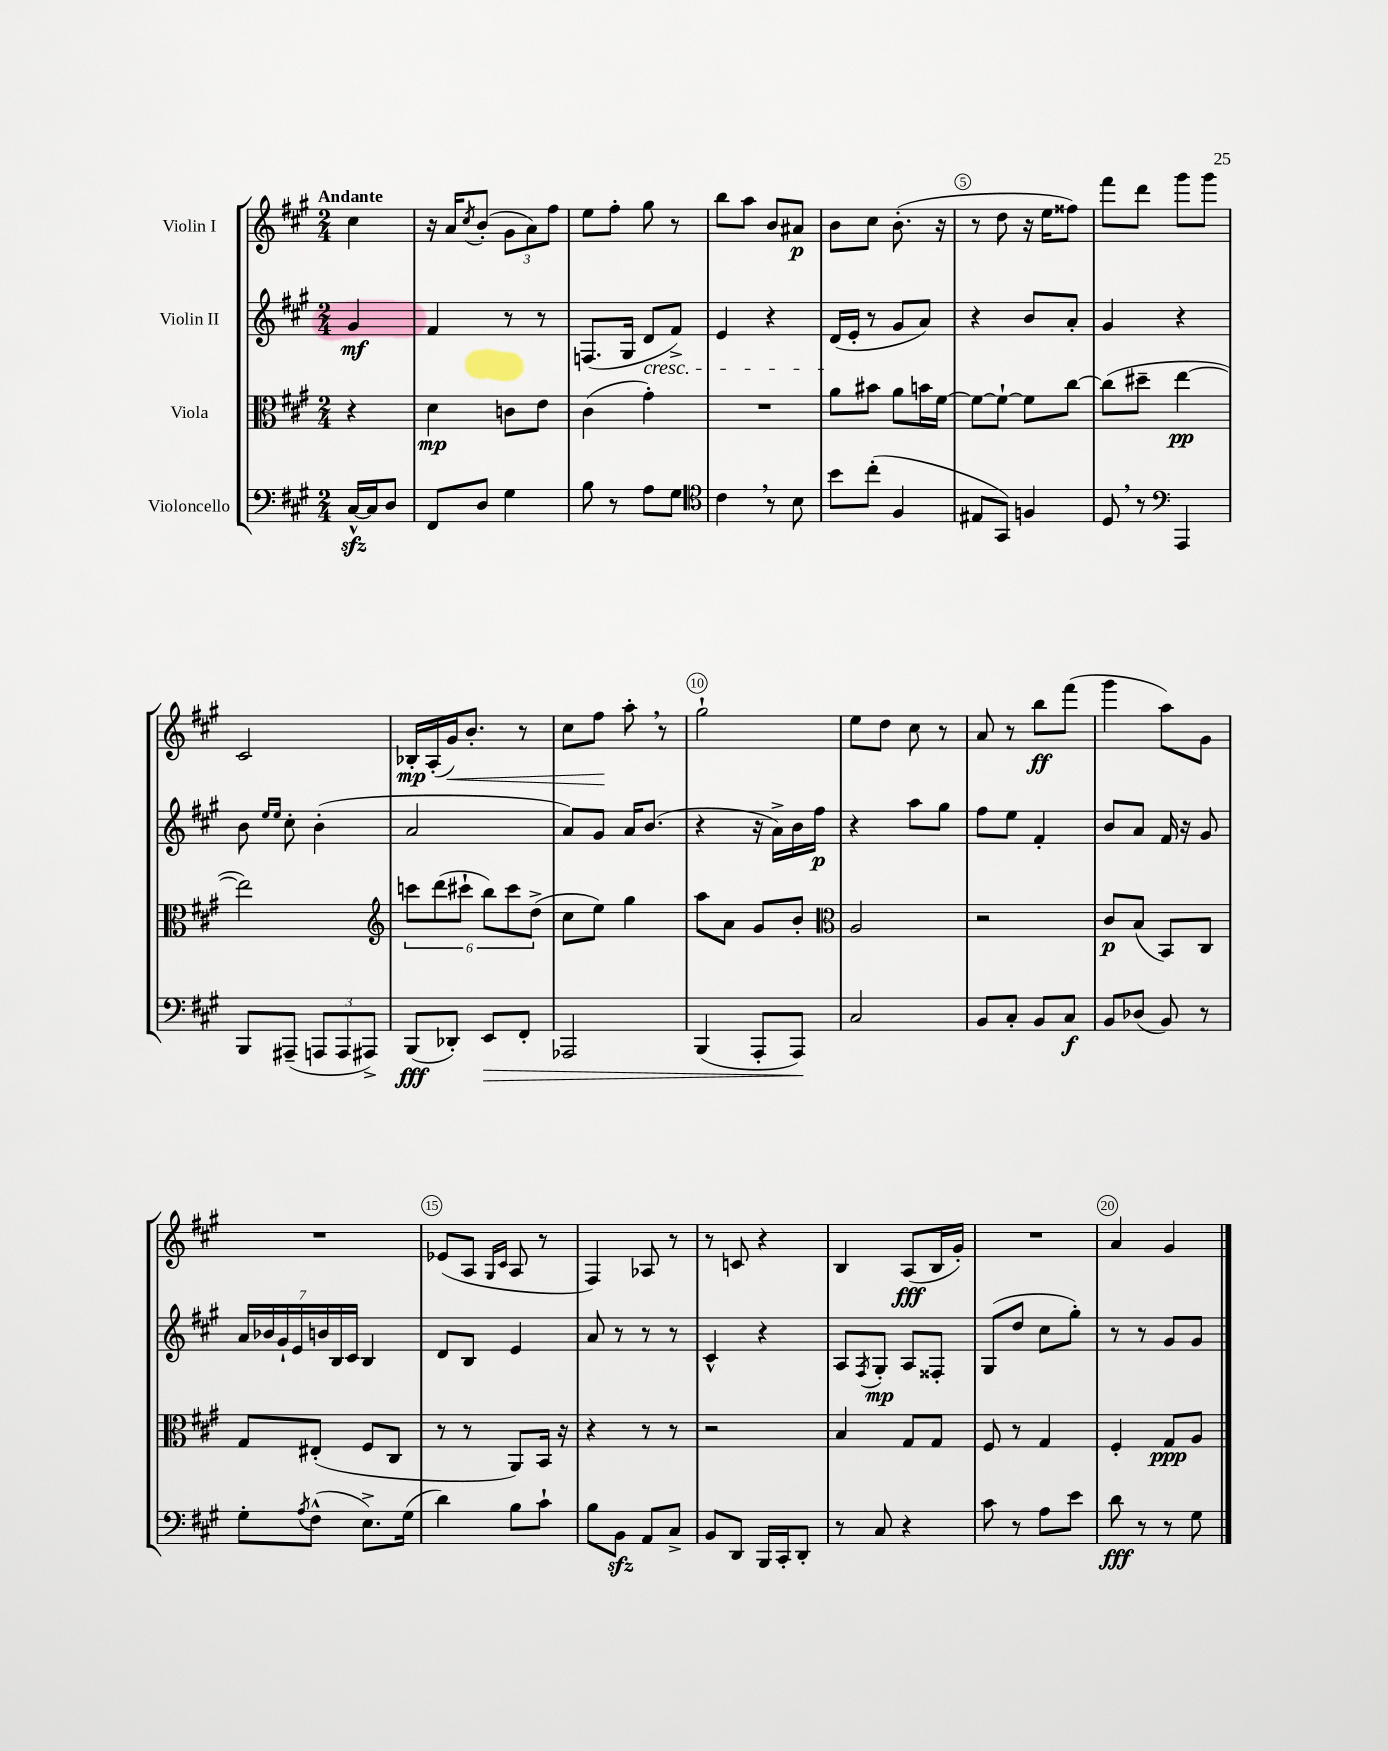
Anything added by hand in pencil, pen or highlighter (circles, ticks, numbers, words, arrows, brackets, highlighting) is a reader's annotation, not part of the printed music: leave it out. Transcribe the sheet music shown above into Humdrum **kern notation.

**kern	**kern	**kern	**kern
*staff4	*staff3	*staff2	*staff1
*clefF4	*clefC3	*clefG2	*clefG2
*k[f#c#g#]	*k[f#c#g#]	*k[f#c#g#]	*k[f#c#g#]
*M2/4	*M2/4	*M2/4	*M2/4
[16C#^^/LL	4r	4g#/	4cc#\
16C#/]J	.	.	.
8D/J	.	.	.
=	=	=	=
8FF#/L	4d\	4f#/	16r
.	.	.	16a/LK
.	.	.	8qcc#/
8D/J	.	.	(8b'/J
4G#\	8c\L	8r	12g#\L
.	.	.	12a\)
.	8e\J	8r	.
.	.	.	12ff#\J
=	=	=	=
8B\	(4c#\	(8.F/L	8ee\L
8r	.	.	8ff#'\J
.	.	16G#/Jk	.
8A\L	4g#'\)	8d/L	8gg#\
8G#\J	.	8f#^/J)	8r
=	=	=	=
*clefC4	*	*	*
4c#\	2r	4e/	8bb\L
.	.	.	8aa\J
8r	.	4r	8b/L
8B\	.	.	8a#/J
=	=	=	=
8b\L	8a\L	(16d/LL	8b\L
.	.	16e'/JJ	.
(8cc#'\J	8b#\J	8r	8cc#\J
4F#/	8a\L	8g#/L	(8.b'\
.	16b\L	8a/J)	.
.	[16f#\JJ	.	16r
=	=	=	=
8E#/L	8f#\_L	4r	8r
8GG#/J)	8f#`\_J	.	8dd\
4F/	8f#\]L	8b/L	16r
.	.	.	16ee\LK
.	[8cc#\J	8a'/J	8ff##\J)
=	=	=	=
8D/	(8cc#\]L	4g#/	8fff#\L
8r	8dd#~\J	.	8ddd\J
*clefF4	*	*	*
4AAA/	[4ee\	4r	8ggg#\L
.	.	.	8ggg#\J
=	=	=	=
8BBB/L	2ee\])	8b\	2c#/
.	.	16qqee/LL	.
.	.	16qqee/JJ	.
(8AAA#~/J	.	8cc#'\	.
12AAA/L	.	(4b'\	.
12AAA/	.	.	.
12AAA#^/J)	.	.	.
=	=	=	=
*	*clefG2	*	*
(8BBB/L	12ccc\L	2a/	16B-'/LL
.	.	.	(16A'/
.	(12ddd\	.	.
8DD-'/J)	.	.	16g#/J)
.	12ccc#`\J	.	.
.	.	.	8.b'/J
8EE/L	12bb\L)	.	.
.	12ccc#\	.	.
8FF#'/J	.	.	8r
.	(12dd^\J	.	.
=	=	=	=
2AAA-/	8cc#\L	8a/L)	8cc#\L
.	8ee\J)	8g#/J	8ff#\J
.	4gg#\	16a/LK	8aa'\
.	.	(8.b/J	.
.	.	.	8r
=	=	=	=
(4BBB/	8aa\L	4r	2gg#`\
.	8a\J	.	.
8AAA'/L	8g#/L	16r	.
.	.	16a^\LL)	.
8AAA/J)	8b'/J	16b\	.
.	.	16ff#\JJ	.
=	=	=	=
*	*clefC3	*	*
2C#/	2A/	4r	8ee\L
.	.	.	8dd\J
.	.	8aa\L	8cc#\
.	.	8gg#\J	8r
=	=	=	=
8BB/L	2r	8ff#\L	8a/
8C#'/J	.	8ee\J	8r
8BB/L	.	4f#'/	8bb\L
8C#/J	.	.	(8fff#\J
=	=	=	=
8BB/L	8c#/L	8b/L	4ggg#\
(8D-/J	(8B/J	8a/J	.
8BB/)	8BB/L)	16f#/	8aa\L)
.	.	16r	.
8r	8C#/J	8g#/	8g#\J
=	=	=	=
8G#'\L	8G#/L	28a/LL	2r
.	.	28b-/	.
.	.	28g#`/	.
.	.	28e/	.
8qA/	.	.	.
(8F#^^\J	(8E#'/J	.	.
.	.	28b/	.
.	.	28B/	.
.	.	28c#/JJ	.
8.E^\L)	8F#/L	4B/	.
.	8C#/J	.	.
(16G#\Jk	.	.	.
=	=	=	=
4d\)	8r	8d/L	(8e-/L
.	8r	8B/J	8A/J
.	.	.	16qqG#/LL
.	.	.	16qqc#/JJ
8B\L	8AA/L)	4e/	8A/
8c#`\J	16BB/Jk	.	8r
.	16r	.	.
=	=	=	=
8B\L	4r	8a/	4F#/)
8BB\J	.	8r	.
8AA/L	8r	8r	8A-/
8C#^/J	8r	8r	8r
=	=	=	=
8BB/L	2r	4c#^^/	8r
8DD/J	.	.	8c/
16BBB/LL	.	4r	4r
16CC#'/J	.	.	.
8DD'/J	.	.	.
=	=	=	=
8r	4B/	8A/L	4B/
.	.	8qF#/	.
8C#/	.	8G#'/J	.
4r	8G#/L	8A/L	(8A/L
.	8G#/J	8F##'/J	16B/L
.	.	.	16g#'/JJ)
=	=	=	=
8c#\	8F#/	(8G#/L	2r
8r	8r	8dd/J	.
8A\L	4G#/	8cc#\L	.
8e\J	.	8gg#'\J)	.
=	=	=	=
8d\	4F#'/	8r	4a/
8r	.	8r	.
8r	8G#/L	8g#/L	4g#/
8G#\	8A/J	8g#/J	.
==	==	==	==
*-	*-	*-	*-
